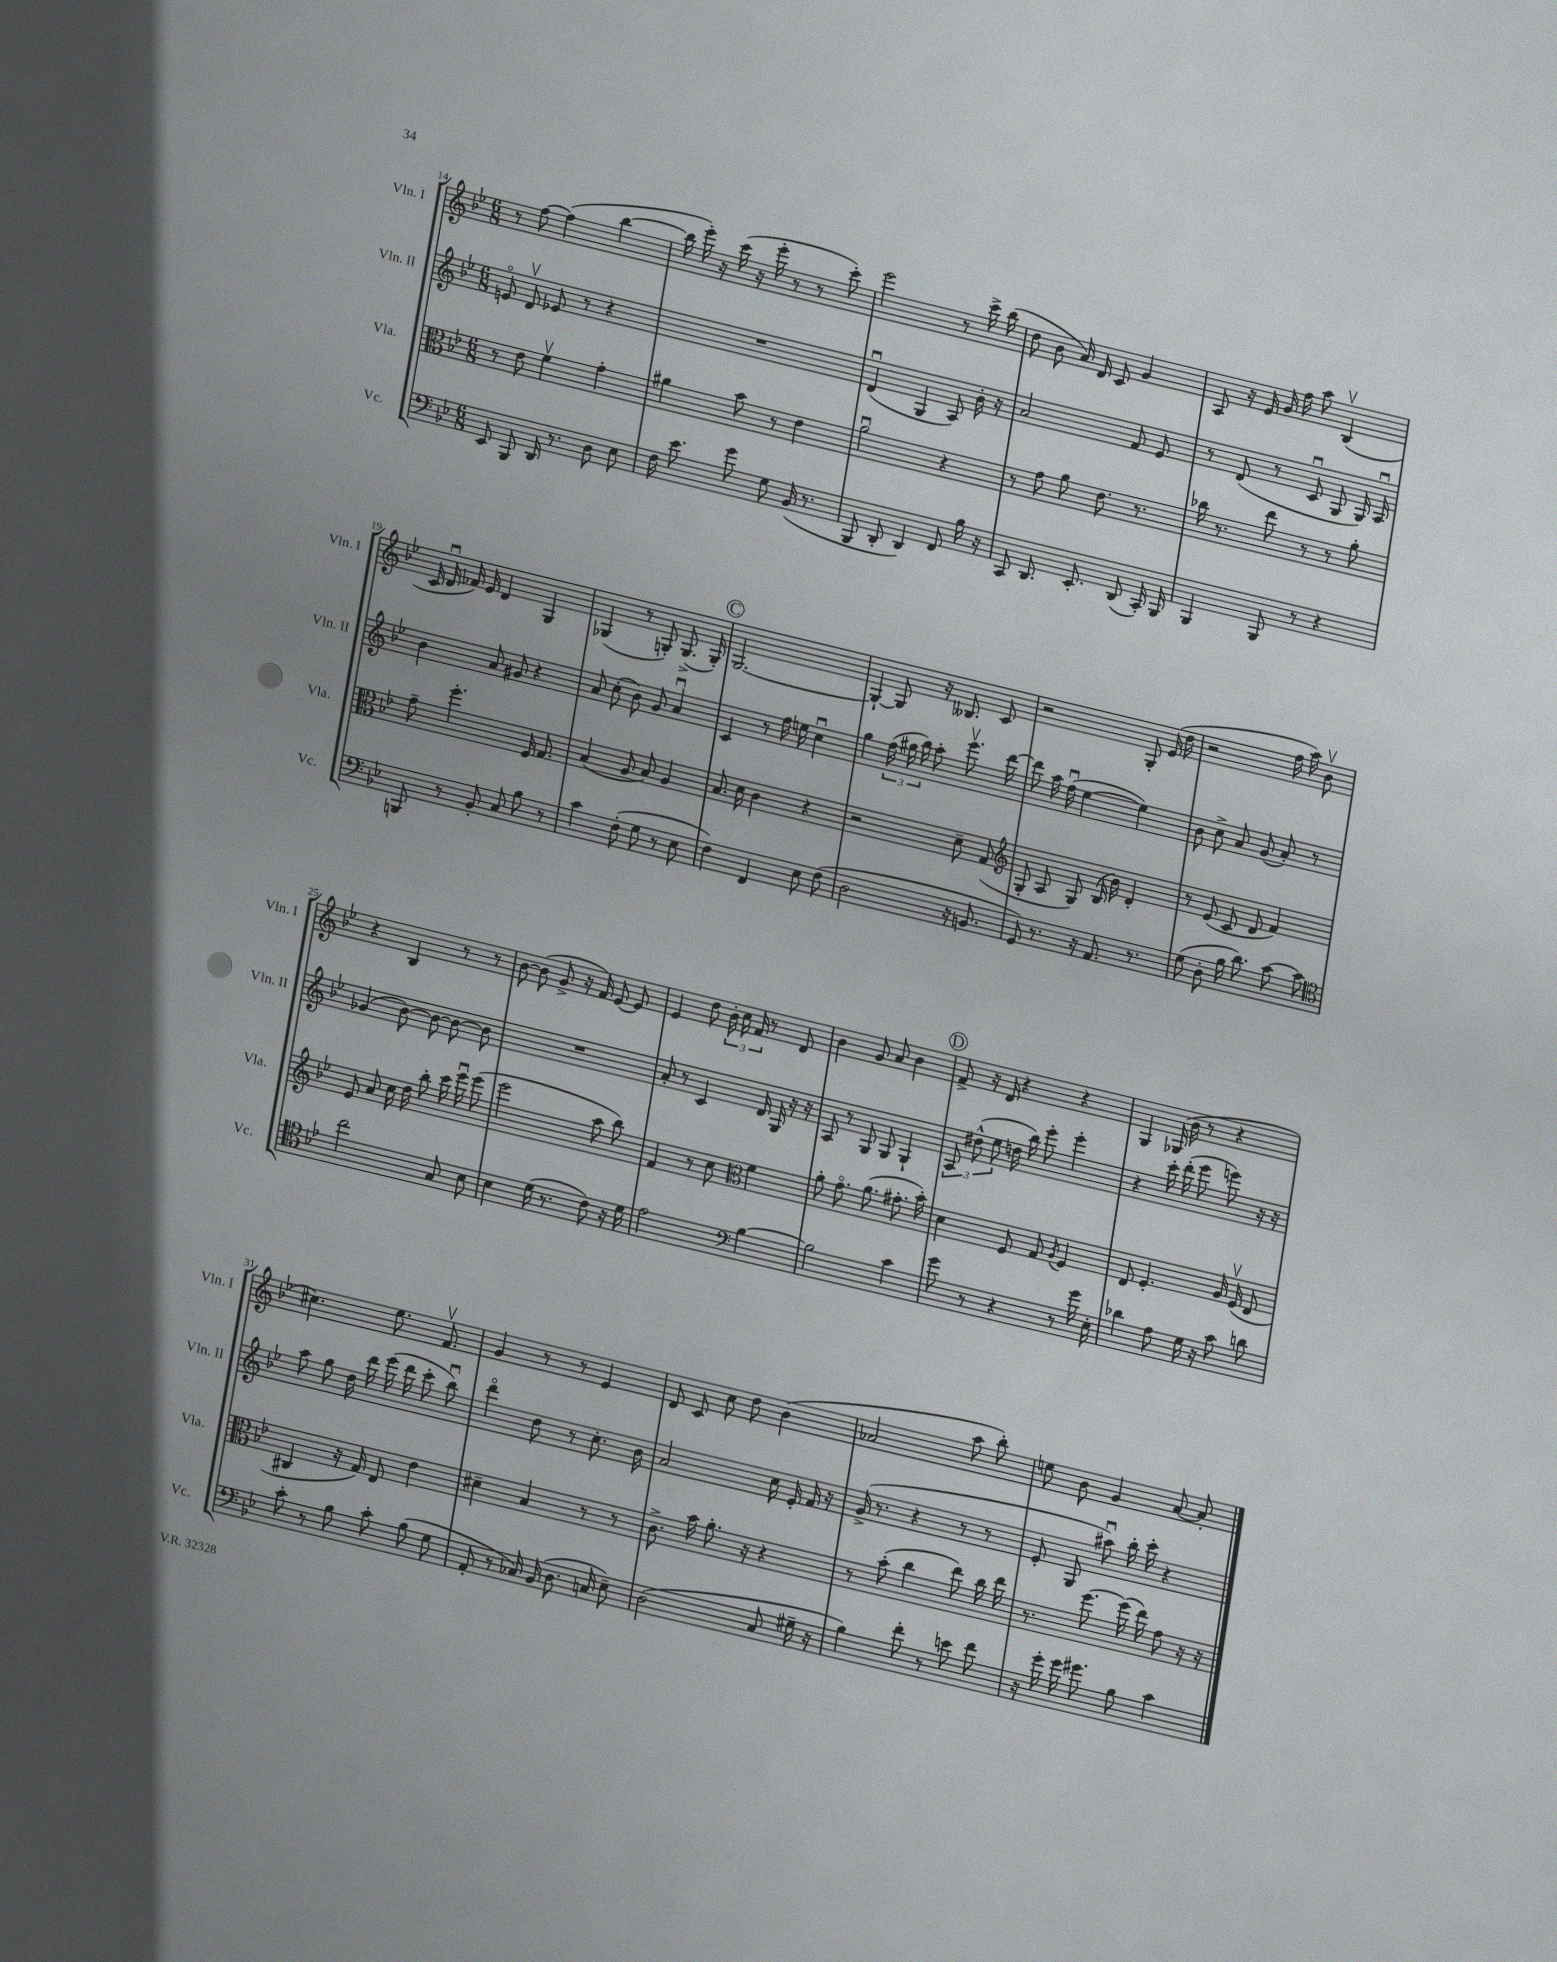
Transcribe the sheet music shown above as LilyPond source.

<<
\new StaffGroup <<
\new Staff = "s0" \with { instrumentName = "Vln. I" shortInstrumentName = "Vln. I" } {
    \clef treble \key bes \major \numericTimeSignature \time 6/8
    \autoBeamOff r8 f''8~ f''4( bes''4~ |
    bes''16 ees'''16-.) r16 c'''16( r16 ees'''16-. r8 r8 c'''8-.) |
    ees'''2 r8 c'''16-> bes''16( |
    d''8 bes'8 a'16) d'16 c'8 g'4 |
    a8 r16 ees'16 g'16 f''16 a''8 bes4\upbow( |
    c'16 d'16\downbow fes'16) ees'16 d'4 g4 |
    ges4( r8 g8-.) g8.->( g16-.) |
    \mark \markup { \circle "C" } g2.~ |
    g4~-! g8 r16 beses8. c'8 |
    r2 g8-. ees'16( d''16 |
    r2 f''16 a''16) bes'8\upbow |
    r4 bes4 r8 r8 |
    bes'8~ bes'8( g'8-> r16 f'16) ees'8~ ees'8 |
    ees'4 d''8 \tuplet 3/2 { bes'16-. c''16 f'16 } r8 d'8 |
    bes'4 g'8 a'8 bes'4 |
    \mark \markup { \circle "D" } f'8-> r16 d'16 r4 r4 |
    g4 ges16( bes'16 r8 r4 |
    cis''4.) ees''8. f'8.\upbow |
    g'4 r8 r8 ees'4 |
    d'8 c'8 c''8 d''8 bes'4( |
    aes'2 a''8 bes''8-.) |
    e''8 bes'8 g'4 a'8~ a'8-. \bar "|." |
}
\new Staff = "s1" \with { instrumentName = "Vln. II" shortInstrumentName = "Vln. II" } {
    \clef treble \key bes \major \numericTimeSignature \time 6/8
    \autoBeamOff e'8\flageolet d'8\upbow ees'8 r8 r4 |
    R2. |
    d'4\downbow( g4 a8) bes'16-. r16 |
    a'2 f'8 ees'8 |
    r8 d'8( r8 c'8\downbow g8 g16) a16\downbow |
    bes'4 a'8 gis'8 r4 |
    a'8 c''8-.( bes'8) g'8 a'4\downbow |
    \mark \markup { \circle "C" } c'4 r8 f''16 e''16 c''4\downbow |
    g''4 \tuplet 3/2 { f''16( gis''16 bes''16) } a''8-. ees'''8.\upbow d'''16~ |
    d'''8 a''16 f''16\downbow( ees''4~ ees''4) |
    bes'8 c''8-> a'8 g'8( a'8-.) r8 |
    ges'4( bes'8~) bes'8~ bes'8~ bes'8 |
    R2. |
    a'8-. r8 c'4 d'16 g16 r16 r16 |
    a8 r8 g8 g8 g4-! |
    \mark \markup { \circle "D" } \tuplet 3/2 { a8 dis''8-^( ees''8 } d''16 bes''16) ees'''8-. ees'''4-. |
    r4 c'''16-. d'''16-.( ees'''8 e'''8) r16 r16 |
    a''8 g''8 d''16 d'''16 ees'''16( d'''16 c'''8-. bes''8\downbow) |
    d'''4\flageolet d''8 r8 c''8.-. bes'16 |
    a'2 c''16 ees'16-. f'16 r16 |
    g'16->( r8. r4 r8 r8 |
    ees'8-. g8 ais''8\downbow) bes''16-. c'''16-. r4 \bar "|." |
}
\new Staff = "s2" \with { instrumentName = "Vla." shortInstrumentName = "Vla." } {
    \clef alto \key bes \major \numericTimeSignature \time 6/8
    \autoBeamOff r8 ees'8 f'4\upbow g'4-. |
    ais'4 bes'8 r8 ees'4 |
    a'2\downbow r4 |
    r8 g'8 a'8 ees'8. r8. |
    ces''16 r8. ees''8 r8 r8 a'8-. |
    g'8-- f''4.-. f16 g8. |
    bes4( a8 bes8) a4 |
    \mark \markup { \circle "C" } bes8. d'16 c'4 r4 |
    r2 d'8-- g8( |
    \clef treble g8-. a8 g8) bes16( bes'16) d'4-. |
    r8 ees'8( c'8 d'8 f'4) |
    ees'8 a'8 c''16 d''16 bes''8-. c'''16 ees'''16\downbow ees'''8( |
    ees'''2 a''8 bes''8) |
    f'4 r8 c''8 \clef alto f'4 |
    a'8-. g'8.\flageolet a'8.( gis'8.-. bes'16-.) |
    \mark \markup { \circle "D" } d'4 f8 g8 \acciaccatura { a8 } f4 |
    ees8 f4.-. a16 f16\upbow( ees8 |
    cis4 r16 g16) ees8 ees'4 |
    dis'4-- bes4 r8 r8 |
    c'8.-> bes'16 a'8.-. r16 r4 |
    r8 bes'8-.( c''4 ees''8) c''16 ees''16 |
    r8. f''8.~ f''16( ees''16) g'8 r16 r16 \bar "|." |
}
\new Staff = "s3" \with { instrumentName = "Vc." shortInstrumentName = "Vc." } {
    \clef bass \key bes \major \numericTimeSignature \time 6/8
    \autoBeamOff ees,8 bes,,8 d,16 r8. d8 ees8 |
    f16 ees'8. g'8 g8 bes,16( r8. |
    bes,,8 d,8-. d,4) f,8 bes16 r16 |
    c,8 d,8. ees,8.-. d,8( c,16-.) bes,,16 |
    bes,,4 bes,,8 r8 r4 |
    b,,8 r8 bes,8-. c8 bes8 r8 |
    c'4 f8-.( g8 r8 ees8 |
    \mark \markup { \circle "C" } f4) f,4 ees8 f8( |
    d2 r16 b,8. |
    g,8) r8. r16 a,8. r8. |
    g8( d8-. bes16 d'8.) c'8~ c'8 |
    \clef tenor c''2 g8 bes8 |
    bes4 d'16( r8. c'8) r16 d'16 |
    ees'2 \clef bass bes4~ |
    bes2 c'4 |
    \mark \markup { \circle "D" } g'8 r8 r4 r8 g'16 ees16-. |
    des'4 a8 g16 r16 c'8 d'8 |
    c'8-. r8 bes8 c'8-. bes8( g8 |
    a,8-. r8 ces16) bes,16( d8. c16 ees8--) |
    d2( c8 gis16-- r16 |
    bes4) f'8-. r8 e'8 f'8 |
    r16 g'16-. g'16 gis'8. bes8 c'4 \bar "|." |
}
>>
>>
\layout { \context { \Score currentBarNumber = #14 } }
